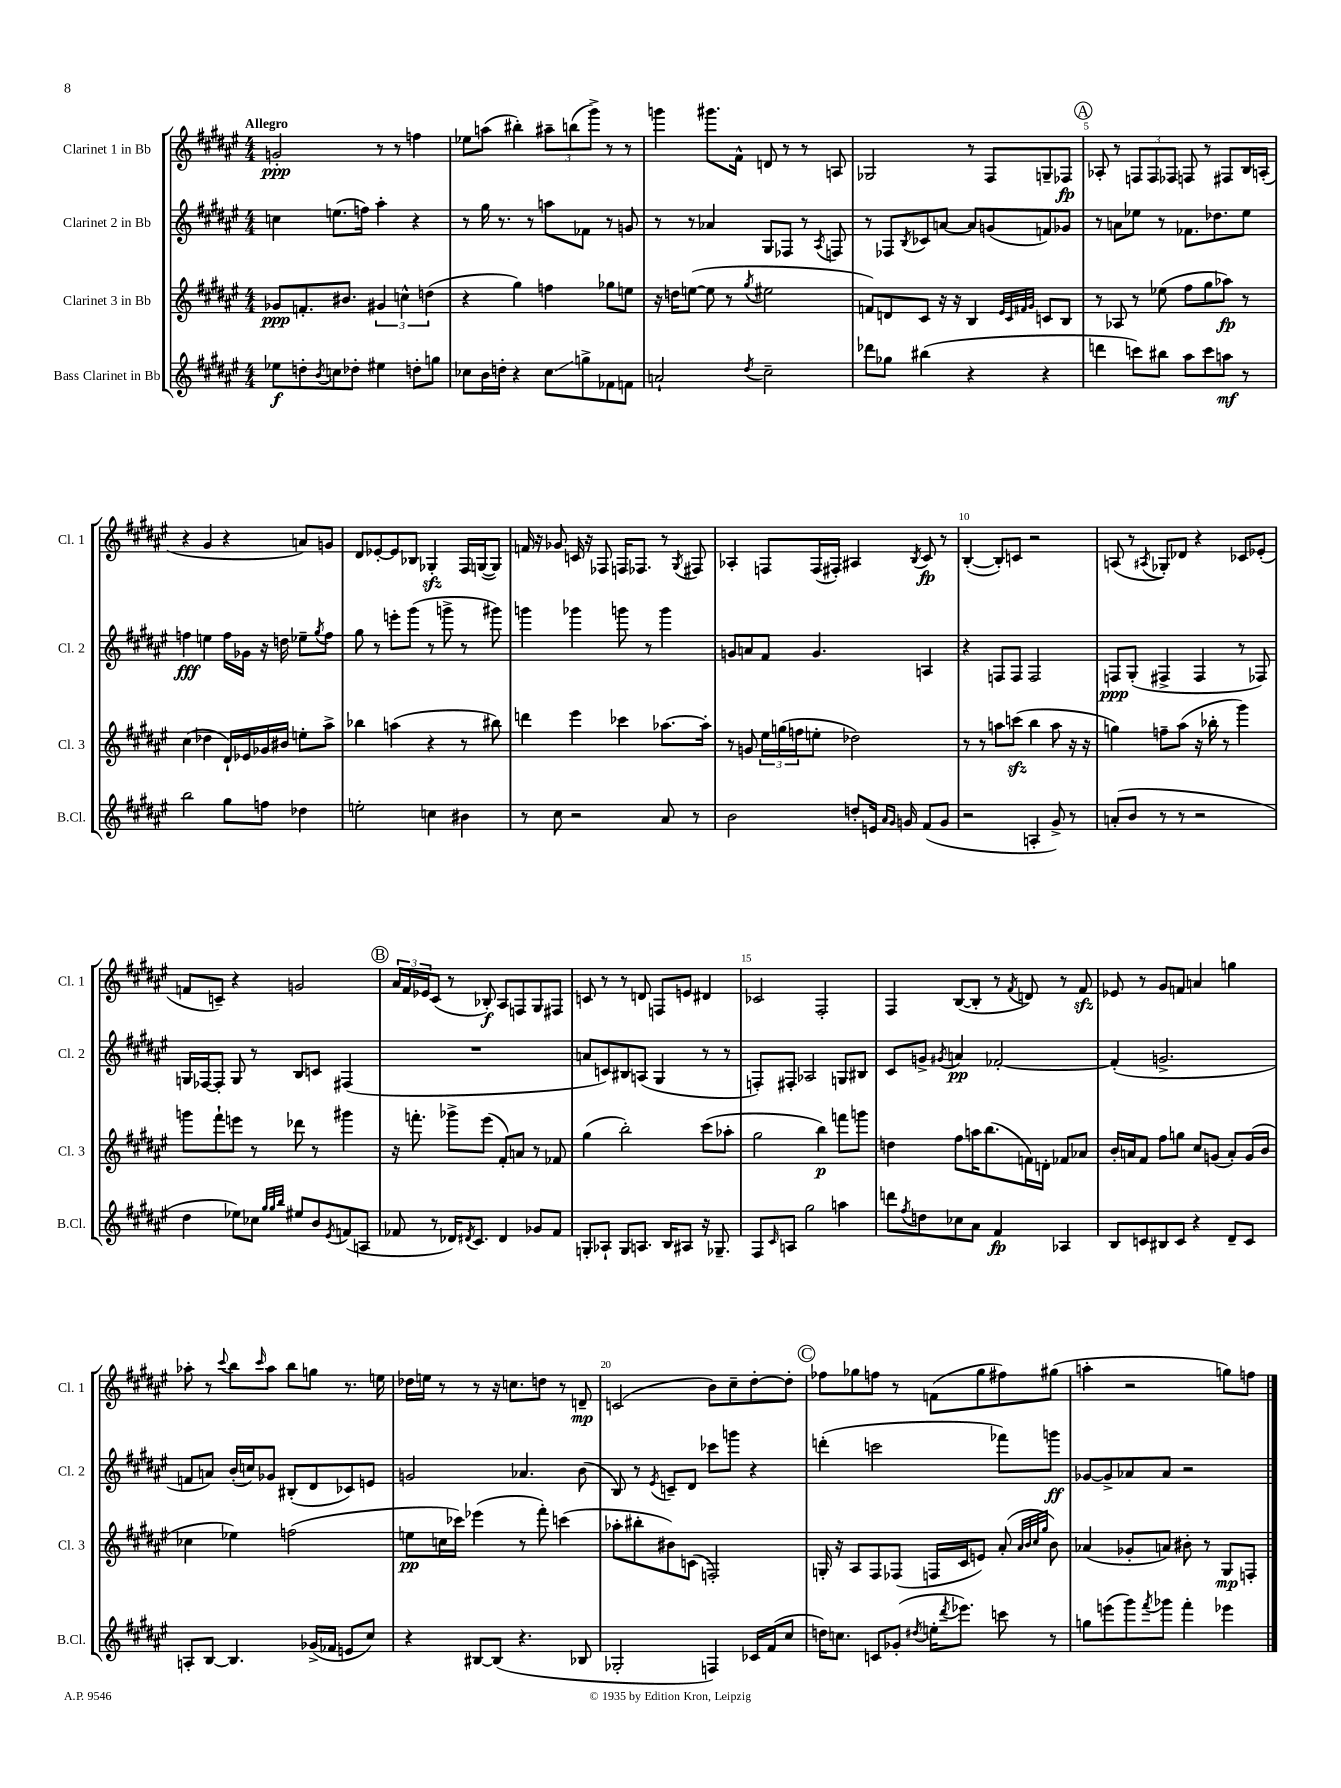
<<
\new StaffGroup <<
\new Staff = "s0" \with { instrumentName = "Clarinet 1 in Bb" shortInstrumentName = "Cl. 1" } {
    \clef treble \key fis \major \numericTimeSignature \time 4/4 \tempo "Allegro"
    g'2-.\ppp r8 r8 f''4 |
    ees''8 a''8( bis''4-.) \tuplet 3/2 { ais''8-- b''8( gis'''8->) } r8 r8 |
    g'''4 gis'''8. fis'16-^ d'8 r8 r8 a8 |
    ges2 r8 fis8 g8-- fes8\fp |
    \mark \markup { \circle "A" } aes8-. r8 \tuplet 3/2 { f8 f8 fes8 } f8 r8 fis8 b16 a16-.( |
    r4 gis'4 r4 a'8) g'8 |
    dis'8 ees'8~-. ees'8 bes8 ges4-.\sfz fis16 g16~( g8) |
    f'16 r16 ges'8 c'16 r16 fes8 f16 fes8. r8 \acciaccatura { gis8 } fis8 |
    aes4-. f8 f16( fis16-.) ais4 \acciaccatura { b8 } cis'8\fp r8 |
    b4~-.( b8-.) c'8 r2 |
    a8( r8 \acciaccatura { ais8 } ges8-.) des'8 r4 ces'8 ees'8-.( |
    f'8 c'8--) r4 g'2 |
    \mark \markup { \circle "B" } \tuplet 3/2 { ais'16 fis'16 ees'16 } cis'8( r8 bes8-.\f) ais8 f8 gis8 fis8 |
    c'8 r8 r8 d'8 f8 e'8 dis'4 |
    ces'2 fis2-. |
    fis4 b8~( b8-. r8 \acciaccatura { fis'8 } d'8) r8 fis'8\sfz |
    ees'8 r8 gis'8 f'8 a'4 g''4 |
    aes''8-. r8 \appoggiatura { cis'''8 } b''8 \grace { cis'''16 } aes''8 b''8 g''8 r8. e''16 |
    des''16 e''16 r8 r8 r16 c''8. d''8 r8 d'8--\mp |
    c'2( b'8) cis''8-- dis''8~-. dis''8-. |
    \mark \markup { \circle "C" } fes''8 ges''8 f''8 r8 f'8( ges''8 fis''8) gis''8( |
    a''4-. r2 g''8) f''8 \bar "|." |
}
\new Staff = "s1" \with { instrumentName = "Clarinet 2 in Bb" shortInstrumentName = "Cl. 2" } {
    \clef treble \key fis \major \numericTimeSignature \time 4/4
    c''4 e''8.( f''16) ais''4-. r4 |
    r8 gis''16 r8. r8 a''8 fes'8 r8 g'8 |
    r8 r8 aes'4 gis8 fes8 r8 \acciaccatura { ais8 } f8 |
    r8 fes8 \acciaccatura { b8 } ces'8 a'8~ a'8 g'8( f'8) ges'8 |
    \mark \markup { \circle "A" } r8 a'8 ees''8 r8 fes'8. des''8. ees''8 |
    f''4\fff e''4 f''16 ges'16 r16 d''16 ees''8-- \acciaccatura { gis''8 } f''8 |
    gis''8 r8 e'''8-. gis'''8( r8 g'''8-> r8 gis'''8) |
    g'''4 ges'''4 g'''8 r8 g'''4 |
    g'8 a'8 fis'8 g'4. a4 |
    r4 f8 f8 f2 |
    f8\ppp gis8-.( fis4-> fis4 r8 fes8) |
    g16 fes16~ fes8-. g8 r8 b8 c'8 fis4( |
    \mark \markup { \circle "B" } R1 |
    a'8 c'8) bis8 a8( gis4 r8 r8 |
    f8-.) fis8-. aes2 g8 bis8 |
    cis'8 g'8-> \acciaccatura { gis'8 } a'4\pp fes'2~-. |
    fes'4-.( g'2.-> |
    f'8 a'8) b'16-.( c''16) ges'8 bis8-.( dis'8 ces'8) e'8 |
    g'2 aes'4. b'8( |
    b8) r8 \acciaccatura { eis'8 } c'8-- dis'8 ces'''8 g'''8 r4 |
    \mark \markup { \circle "C" } d'''4-.( c'''2 fes'''8) g'''8\ff |
    ges'8~ ges'8-> aes'8 aes'8 r2 \bar "|." |
}
\new Staff = "s2" \with { instrumentName = "Clarinet 3 in Bb" shortInstrumentName = "Cl. 3" } {
    \clef treble \key fis \major \numericTimeSignature \time 4/4
    ges'8\ppp f'8.-. bis'8. \tuplet 3/2 { gis'4 c''4-^ d''4( } |
    r4 gis''4) f''4 ges''8 e''8 |
    r16 d''16 e''8~( e''8 r8 \acciaccatura { gis''8 } eis''2 |
    f'8) d'8 cis'8 r16 r16 b4 \grace { eis'32 cis'32 fis'32 gis'32 } c'8 b8 |
    \mark \markup { \circle "A" } r8 aes8 r8 ees''8( fis''8 gis''8 aes''8\fp) r8 |
    cis''4( des''4 dis'16-!) ees'16 ges'16 bis'16 e''8-. ais''8-> |
    bes''4 a''4( r4 r8 bis''8) |
    d'''4 eis'''4 ces'''4 aes''8.~ aes''16-. |
    r8 g'8 \tuplet 3/2 { eis''16 g''16( f''16 } e''8-. des''2) |
    r8 r8 a''8 c'''8\sfz( b''4 a''8 r16 r16 |
    g''4) f''8-- ais''8( r16 bes''16-. r8 gis'''4) |
    g'''8 fis'''8-! e'''8 r8 des'''8 r8 gis'''4 |
    \mark \markup { \circle "B" } r16 f'''8.-. ges'''8-> eis'''8( fis'8-.) a'8 r8 fes'8 |
    gis''4( b''2-.) cis'''8( aes''8-. |
    gis''2 b''4\p) f'''8 g'''8 |
    d''4 fis''8 a''16 b''8.( f'16) d'16-. fes'8 aes'8 |
    b'16-. a'16 fis'8 fis''8 g''8 cis''8 g'8( a'8-.) g'16( b'16 |
    ces''4 ees''4) f''2( |
    e''8\pp c''16 ces'''16) ees'''4( r8 fis'''8-.) c'''4( |
    aes''8-. bis''8-. bis'8) c'8( f2-.) |
    \mark \markup { \circle "C" } g16-. r16 ais8 fis8 fes8( f16 cis'16 e'8) ais'8-.( \grace { ais'32 b'32 cis''32 gis''32 } b'8) |
    aes'4( ges'8-. a'8) bis'8-. r8 gis8\mp f8-. \bar "|." |
}
\new Staff = "s3" \with { instrumentName = "Bass Clarinet in Bb" shortInstrumentName = "B.Cl." } {
    \clef treble \key fis \major \numericTimeSignature \time 4/4
    ees''8\f d''8-. \acciaccatura { b'8 } c''8 des''8-. eis''4 d''8-. g''8 |
    ces''8 b'16 d''16-. r4 ces''8\glissando g''8-> fes'8 f'8 |
    a'2-! \acciaccatura { dis''8 } cis''2-- |
    des'''8 ges''8 bis''4( r4 r4 |
    \mark \markup { \circle "A" } d'''4 c'''8) bis''8 ais''8 c'''8 a''8\mf r8 |
    b''2 gis''8 f''8 des''4 |
    e''2-. c''4 bis'4 |
    r8 cis''8 r2 ais'8 r8 |
    b'2 d''8-. e'16 \grace { ais'16 gis'16 } g'16 fis'8( g'8 |
    r2 a4-. gis'8->) r8 |
    a'8-.( b'8 r8 r8 r2 |
    dis''4 ees''8) ces''8 \grace { gis''32 gis''32 b''32 } eis''8 b'8 \acciaccatura { eis'8 } f'8( a8 |
    \mark \markup { \circle "B" } fes'8 r8 des'16) \acciaccatura { dis'8 } cis'8. dis'4 ges'8 fes'8 |
    g8-. aes8-! g8 a8. b16 ais8 r16 ges8.-- |
    fis8 \grace { cis'16 } a8 gis''2 a''4 |
    d'''8 \acciaccatura { fis''8 } d''8 ces''8 ais'8 fis'4\fp aes4 |
    b8 c'8 bis8 c'8 r4 dis'8-- c'8 |
    a8-. b8~ b4. ges'16->( fes'16 e'8 cis''8) |
    r4 bis8~ bis8( r4. bes8 |
    ges2-. f4) ces'16 fis'16( cis''8 |
    \mark \markup { \circle "C" } d''16) c''8. c'8 ges'8-.( \acciaccatura { dis''8 } e''16-. \acciaccatura { dis'''8 } ees'''8.) c'''8 r8 |
    g''8 e'''8( gis'''8) \acciaccatura { fis'''8 } ges'''8 fis'''4-. ees'''4 \bar "|." |
}
>>
>>
\layout { \context { \Score \override BarNumber.break-visibility = ##(#f #t #t) barNumberVisibility = #(every-nth-bar-number-visible 5) } }
